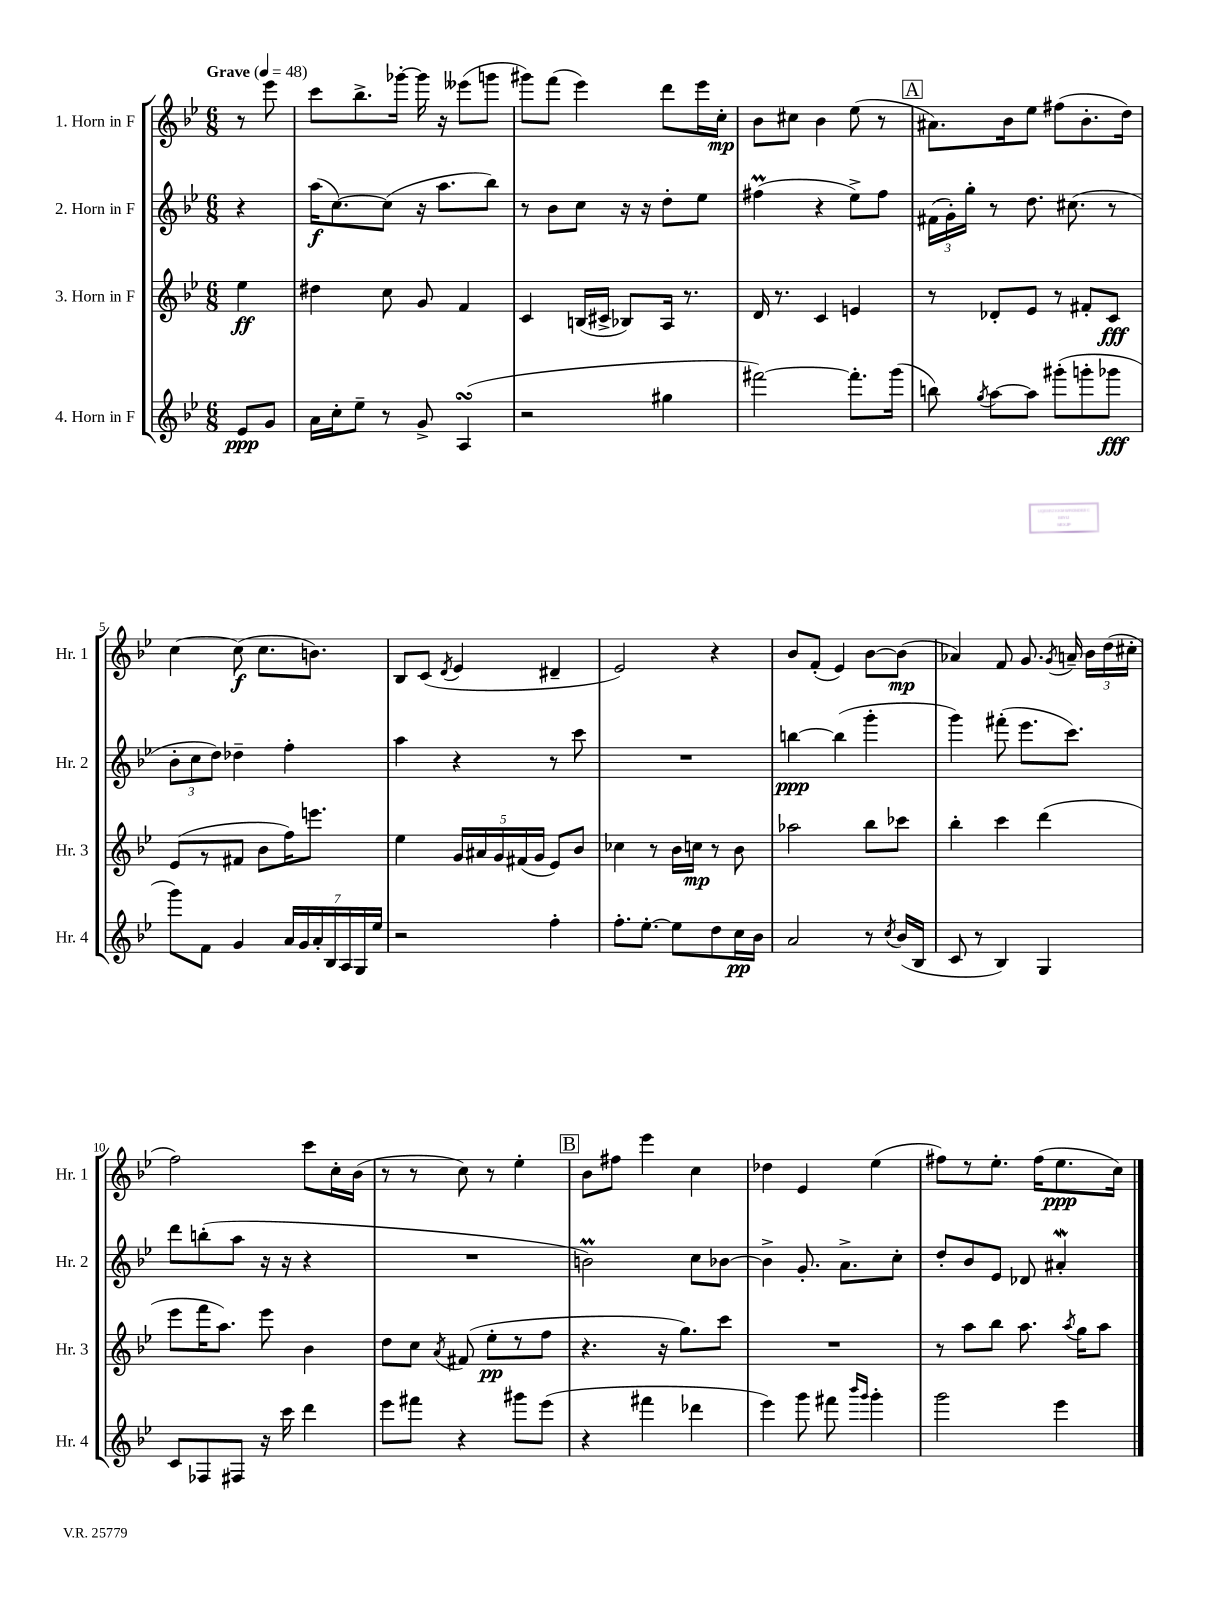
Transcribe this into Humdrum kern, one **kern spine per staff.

**kern	**kern	**kern	**kern
*staff4	*staff3	*staff2	*staff1
*clefG2	*clefG2	*clefG2	*clefG2
*k[b-e-]	*k[b-e-]	*k[b-e-]	*k[b-e-]
*M6/8	*M6/8	*M6/8	*M6/8
*MM48	*MM48	*MM48	*MM48
8e-/L	4ee-\	4r	8r
8g/J	.	.	8eee-\
=	=	=	=
16a\LL	4dd#\	(16aa\LK	8ccc\L
16cc'\J	.	[8.cc\)	.
8ee-~\J	.	.	8.bb-^\
8r	8cc\	(8cc\]J	.
.	.	.	[16ggg-'\Jk
8g^/	8g/	16r	16ggg-\]
.	.	8.aa\L	16r
(4A/	4f/	.	(8eee--\L
.	.	8bb-\J)	8ggg\J
=	=	=	=
2r	4c/	8r	8ggg#\L)
.	.	8b-\L	(8fff\J
.	(16B/LL	8cc\J	4eee-\)
.	16c#^/JJ	.	.
.	8B-/L)	16r	.
.	.	16r	.
4gg#\	16A/Jk	8dd'\L	8ddd\L
.	8.r	.	.
.	.	8ee-\J	16eee-\L
.	.	.	16cc'\JJ
=	=	=	=
[2fff#\)	16d/	(4ff#\	8b-\L
.	8.r	.	.
.	.	.	8cc#\J
.	4c/	4r	4b-\
8.fff#'\]L	4e/	8ee-^\L)	(8ee-\
.	.	8ff#\J	8r
(16ggg\Jk	.	.	.
=	=	=	=
8bb\)	8r	(24f#\LL	8.a#\L)
.	.	24g'\)	.
.	.	24gg'\JJ	.
8qgg/	.	.	.
[8aa\L	8d-'/L	8r	.
.	.	.	16b-\k
8aa\]J	8e-/J	8.dd\	8ee-\J
(8ggg#'\L	8r	.	(8ff#\L
.	.	(8.cc#\	.
8ggg'\	8f#'/L	.	8.b-'\
8ggg-\J	8c/J	8r	.
.	.	.	16dd\Jk)
=	=	=	=
8ggg\L)	(8e-/L	12b-'\L	[4cc\
.	.	12cc\	.
8f\J	8r	.	.
.	.	12dd\J)	.
4g/	8f#/J	4dd-~\	(8cc\]
.	8b-\L	.	8.cc\L
28a/LL	16ff\K)	4ff'\	.
28g/	.	.	.
.	8.eee\J	.	8.b\J)
28a'/	.	.	.
28B-/	.	.	.
28A/	.	.	.
28G/	.	.	.
28ee-/JJ	.	.	.
=	=	=	=
2r	4ee-\	4aa\	8B-/L
.	.	.	(8c/J
.	.	.	8qd/
.	20g/LL	4r	4e-/
.	20a#/	.	.
.	20g/	.	.
.	(20f#/	.	.
.	20g/JJ	.	.
4ff'\	8e-/L)	8r	4d#~/
.	8b-/J	8ccc\	.
=	=	=	=
8.ff'\L	4cc-\	2.r	2e-/)
[8.ee-'\J	.	.	.
.	8r	.	.
8ee-\]L	16b-\LL	.	.
.	16cc\JJ	.	.
8dd\	8r	.	4r
16cc\L	8b-\	.	.
16b-\JJ	.	.	.
=	=	=	=
2a/	2aa-\	[4bb\	8b-/L
.	.	.	(8f'/J
.	.	(4bb\]	4e-/)
8r	8bb-\L	4ggg'\	[8b-\L
8qcc/	.	.	.
(16b-/LL	8ccc-\J	.	(8b-\]J
16B-/JJ	.	.	.
=	=	=	=
8c/	4bb-'\	4ggg\)	4a-/)
8r	.	.	.
4B-/)	4ccc\	(8fff#'\	8f/
.	.	8.eee-\L	8.g/
4G/	(4ddd\	.	.
.	.	.	8qg/
.	.	8.ccc\J)	16a~/
.	.	.	24b-\LL
.	.	.	(24dd\
.	.	.	24cc#'\JJ
=	=	=	=
8c/L	8eee-\L	8ddd\L	2ff\)
8F-/	16fff\K	(8bb'\	.
.	8.aa\J)	.	.
8F#/J	.	8aa\J	.
16r	8eee-\	16r	.
16ccc\	.	16r	.
4ddd\	4b-\	4r	8ccc\L
.	.	.	16cc'\L
.	.	.	(16b-\JJ
=	=	=	=
8eee-\L	8dd\L	2.r	8r
8fff#\J	8cc\J	.	8r
.	8qa/	.	.
4r	(8f#/	.	8cc\)
.	8ee-'\L	.	8r
8ggg#\L	8r	.	4ee-'\
(8eee-\J	8ff\J	.	.
=	=	=	=
4r	4.r	2b\)	8b-\L
.	.	.	8ff#\J
4fff#\	.	.	4eee-\
.	16r	.	.
.	8.gg\L)	.	.
4ddd-\	.	8cc\L	4cc\
.	8ccc\J	[8b-\J	.
=	=	=	=
4eee-\)	2.r	4b-^\]	4dd-\
8ggg\	.	8.g'/	4e-/
8fff#\	.	.	.
.	.	8.a^\L	.
16qqbbb-/LL	.	.	.
16qqggg/JJ	.	.	.
4ggg'\	.	.	(4ee-\
.	.	8cc'\J	.
=	=	=	=
2ggg\	8r	8dd'/L	8ff#\L)
.	8aa\L	8b-/	8r
.	8bb-\J	8e-/J	8.ee-'\J
.	8.aa\	8d-/	.
.	.	.	(16ff#\LK
4eee-\	.	4a#'/	8.ee-\
.	8qaa/	.	.
.	16gg\LK	.	.
.	8aa\J	.	.
.	.	.	16cc\Jk)
==	==	==	==
*-	*-	*-	*-
